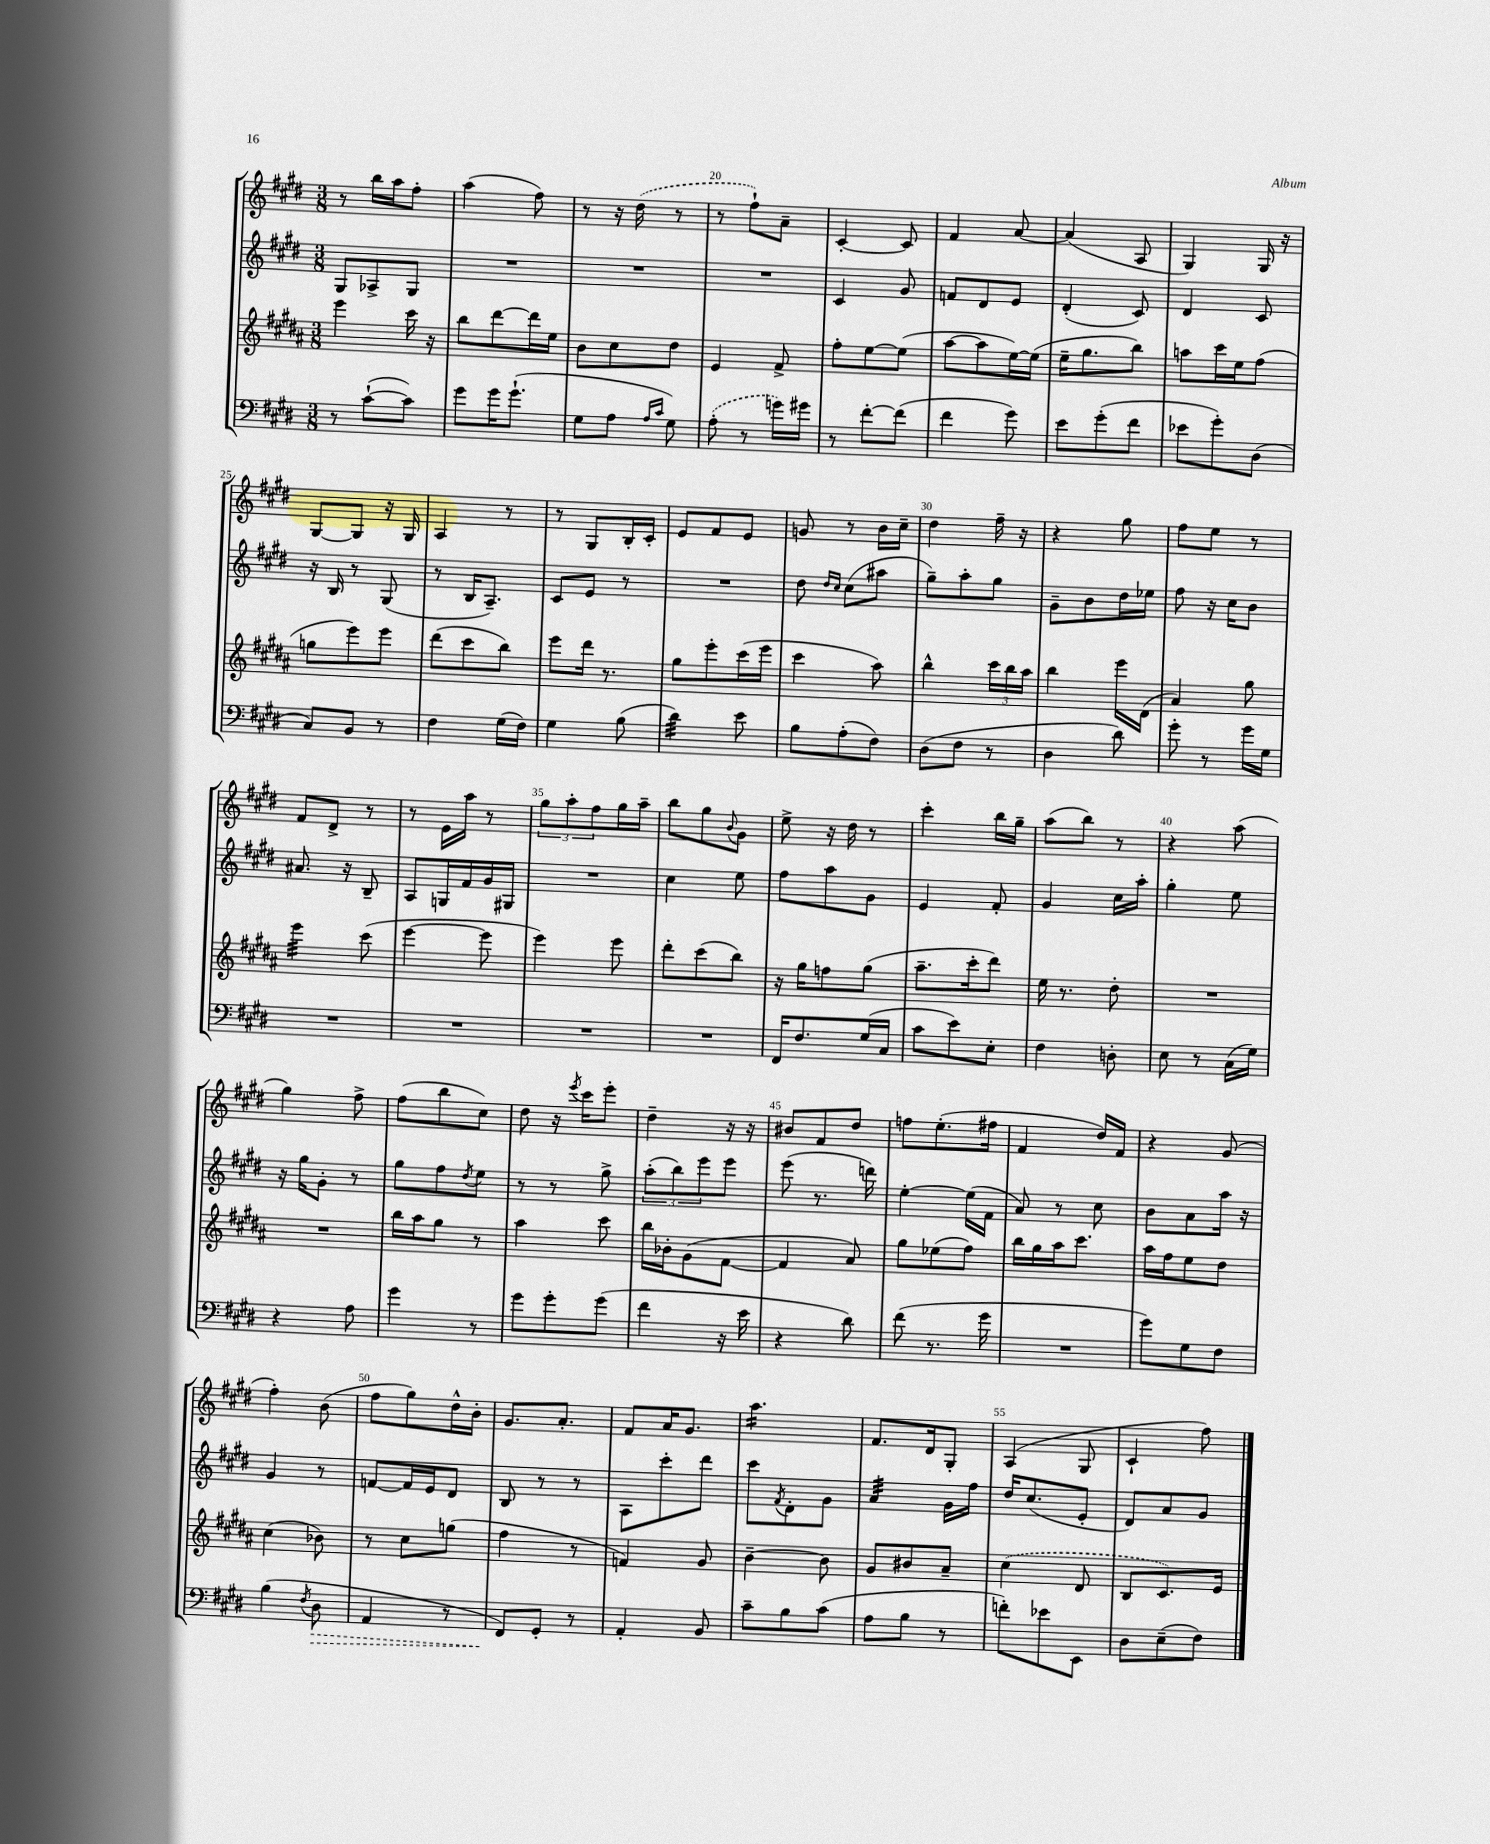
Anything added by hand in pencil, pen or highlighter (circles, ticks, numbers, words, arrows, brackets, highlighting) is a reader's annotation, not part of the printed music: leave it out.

**kern	**kern	**kern	**kern
*staff4	*staff3	*staff2	*staff1
*clefF4	*clefG2	*clefG2	*clefG2
*k[f#c#g#d#]	*k[f#c#g#d#a#]	*k[f#c#g#d#]	*k[f#c#g#d#]
*M3/8	*M3/8	*M3/8	*M3/8
8r	4eee\	8G#/L	8r
([8c#`\L	.	8A-^/	16bb\LL
.	.	.	16aa\J
8c#\]J)	16ccc#\	8G#/J	8ff#'\J
.	16r	.	.
=	=	=	=
8g#\L	8bb\L	4.r	(4aa\
16g#\K	[8ddd#\	.	.
(8.g#`\J	.	.	.
.	16ddd#\]L	.	8ff#\)
.	16ee\JJ	.	.
=	=	=	=
8G#\L	8b\L	4.r	8r
8A\J	8cc#\	.	16r
.	.	.	(16dd#\
16qqA/LL	.	.	.
16qqc#/JJ	.	.	.
8G#\)	8dd#\J	.	8r
=	=	=	=
(8A'\	4e/	4.r	8r
8r	.	.	8ff#`\L)
16g\LL)	8f#^/	.	8a~\J
16g#\JJ	.	.	.
=	=	=	=
8r	8ff#'\L	4c#/	[4c#'/
[8f#'\L	[8ee\	.	.
(8f#\]J	(8ee\]J	8g#/	8c#/]
=	=	=	=
4f#\	[8aa#\L	8f/L	4f#/
.	8aa#\]	8d#/	.
8g#\)	[16ee\L)	8e/J	[8a/
.	(16ee\]JJ	.	.
=	=	=	=
8e\L	16ee~\LK	(4d#'/	(4a/]
.	8.gg#\	.	.
(8g#'\	.	.	.
8f#\J	8bb\J)	8c#/)	8A/
=	=	=	=
8e-\L	8aa\L	4d#/	4G#/)
8g#'\)	16ccc#\L	.	.
.	16ee\J	.	.
(8D#\J	(8ff#\J	8c#/	16G#/
.	.	.	16r
=	=	=	=
8C#/L)	8gg\L	16r	[8G#/L
.	.	16B/	.
8BB/J	8eee\)	8r	8G#/]J
8r	8eee\J	(8G#/	16r
.	.	.	16G#/
=	=	=	=
4F#\	(8ddd#\L	8r	4A/
.	8ccc#\	16B/LK	.
.	.	8.A~/J)	.
(16G#\LL	8bb\J)	.	8r
16F#\JJ)	.	.	.
=	=	=	=
4G#\	8eee\L	8c#/L	8r
.	16ddd#\Jk	8e/J	8G#/L
.	8.r	.	.
(8B\	.	8r	16B'/L
.	.	.	16c#'/JJ
=	=	=	=
4d#\)	8gg#\L	4.r	8e/L
.	8eee'\	.	8f#/
8e\	(16ccc#\L	.	8e/J
.	16eee\JJ	.	.
=	=	=	=
8B\L	4ccc#\	8dd#\	8g/
.	.	16qqdd#/LL	.
.	.	16qqcc#/JJ	.
(8A'\	.	(8cc#\L	8r
8F#\J)	8aa#\)	8aa#\J	16b\LL
.	.	.	16cc#~\JJ
=	=	=	=
(8D#\L	4bb^^\	8gg#~\L)	4dd#\
8F#\J	.	8aa'\	.
8r	24ccc#\LL	8gg#\J	16ff#~\
.	24bb\	.	.
.	.	.	16r
.	24aa#\JJ	.	.
=	=	=	=
4D#\	4bb\	8g#~\L	4r
.	.	8b\	.
8d#\)	16eee\LL	16dd#\L	8gg#\
.	(16d#\JJ	16ee-\JJ	.
=	=	=	=
8g#'\	4a#/)	8ff#\	8ff#\L
8r	.	16r	8ee\J
.	.	16cc#\LK	.
16g#\LL	8gg#\	8b\J	8r
16G#\JJ	.	.	.
=	=	=	=
4.r	4eee\	8.a#/	8f#/L
.	.	.	8d#^/J
.	.	16r	.
.	(8ccc#\	8B~/	8r
=	=	=	=
4.r	[4eee\	8A/L	8r
.	.	16G/L	16e\LL
.	.	16f#/	16aa\JJ
.	8eee\]	16g#/	8r
.	.	16G#/JJ	.
=	=	=	=
4.r	4eee\)	4.r	12gg#\L
.	.	.	12aa'\
.	.	.	12ff#\
.	8eee\	.	16gg#\L
.	.	.	16aa~\JJ
=	=	=	=
4.r	8ddd#'\L	4cc#\	8bb\L
.	(8ccc#\	.	8gg#\
.	.	.	8qqb/
.	8bb\J)	8ee\	8g#\J
=	=	=	=
16FF#/LK	16r	8ff#\L	8ee^\
8.F#/	16gg#\LK	.	.
.	8ff\	8aa\	16r
.	.	.	16dd#\
(16G#/L	(8gg#\J	8g#\J	8r
16C#/JJ	.	.	.
=	=	=	=
8c#\L	8.aa#~\L	4e/	4ccc#'\
8e\)	.	.	.
.	16ccc#'\k	.	.
8E'\J	8ddd#\J)	8f#'/	16bb\LL
.	.	.	16gg#~\JJ
=	=	=	=
4F#\	16ee\	4g#/	(8aa\L
.	8.r	.	.
.	.	.	8bb\J)
8D'\	8dd#'\	16cc#\LL	8r
.	.	16aa'\JJ	.
=	=	=	=
8E\	4.r	4gg#'\	4r
8r	.	.	.
(16C#\LL	.	8ee\	(8aa\
16G#\JJ)	.	.	.
=	=	=	=
4r	4.r	16r	4gg#\)
.	.	16gg#\LK	.
.	.	8g#'\J	.
8A\	.	8r	8ff#^\
=	=	=	=
4g#\	16bb\LL	8gg#\L	(8ff#\L
.	16aa#\J	.	.
.	8gg#\J	8ff#\	8bb\
.	.	8qdd#/	.
8r	8r	8ee\J	8cc#\J)
=	=	=	=
8g#\L	4aa#\	8r	8dd#\
8g#'\	.	8r	16r
.	.	.	8qeee/
.	.	.	16ccc#\LK
(8g#\J	8ccc#\	8gg#^\	8eee'\J
=	=	=	=
4f#\	16bb\LL	(12aa'\L	4dd#~\
.	16b-'\J	.	.
.	.	12bb\)	.
.	(8g#\	.	.
.	.	12eee\	.
16r	[8f#\J	8eee\J	16r
16e\	.	.	16r
=	=	=	=
4r	4f#/]	(8eee\	8b#/L
.	.	8.r	8f#/
8d#\)	8a#/)	.	8dd#/J
.	.	16ddd\)	.
=	=	=	=
(8f#\	8gg#\L	[4ee'\	8ff\L
8.r	(8ee-\	.	(8.ee'\
.	8ff#\J)	(16ee\]LL	.
16g#\	.	16f#\JJ	16ff#\Jk
=	=	=	=
4.r	16bb\LL	8a/)	4f#/
.	16gg#\	.	.
.	16aa#\J	8r	.
.	8.ccc#\J	.	.
.	.	8cc#\	16dd#/LL)
.	.	.	16f#/JJ
=	=	=	=
8g#\L)	16aa#\LL	8b\L	4r
.	16ff#\J	.	.
8G#\	8ee\	8a\	.
8F#\J	8dd#\J	16aa\Jk	(8g#/
.	.	16r	.
=	=	=	=
(4B\	(4cc#\	4g#/	4ff#'\)
8qF#/	.	.	.
8D#\	8b-\)	8r	(8b\
=	=	=	=
4AA/	8r	[8f/L	8ff#\L
.	8cc#\L	16f/]L	8gg#\)
.	.	16e/J	.
8r	(8gg\J	8d#/J	16dd#^^\L
.	.	.	16b'\JJ
=	=	=	=
8FF#/L)	4ff#\	8B/	8.g#/L
8GG#'/J	.	8r	.
.	.	.	8.a'/J
8r	8r	8r	.
=	=	=	=
4AA'/	4f/)	8A\L	8f#/L
.	.	8ccc#'\	16a/K
.	.	.	8.g#/J
8BB/	8g#/	8ddd#\J	.
=	=	=	=
8c#~\L	[4b~\	8ccc#\L	4.aa\
.	.	8qf#/	.
8B\	.	8d#'\	.
(8c#\J	8b\]	8g#\J	.
=	=	=	=
8A\L	8g#/L	4a/	8.f#/L
8B\J	8b#/	.	.
.	.	.	16d#/k
8r	8a#~/J	16g#\LL	8G#'/J
.	.	16ff#\JJ	.
=	=	=	=
8f'\L)	(4cc#\	16dd#/LK	(4A/
.	.	(8.cc#/	.
8e-\	.	.	.
8EE\J	8d#/	8e'/J	8G#/
=	=	=	=
8D#\L	8B/L	8d#/L)	4c#`/
(8E~\	8.c#/)	8a/	.
8F#\J)	.	8g#/J	8ff#\)
.	16e/Jk	.	.
==	==	==	==
*-	*-	*-	*-
